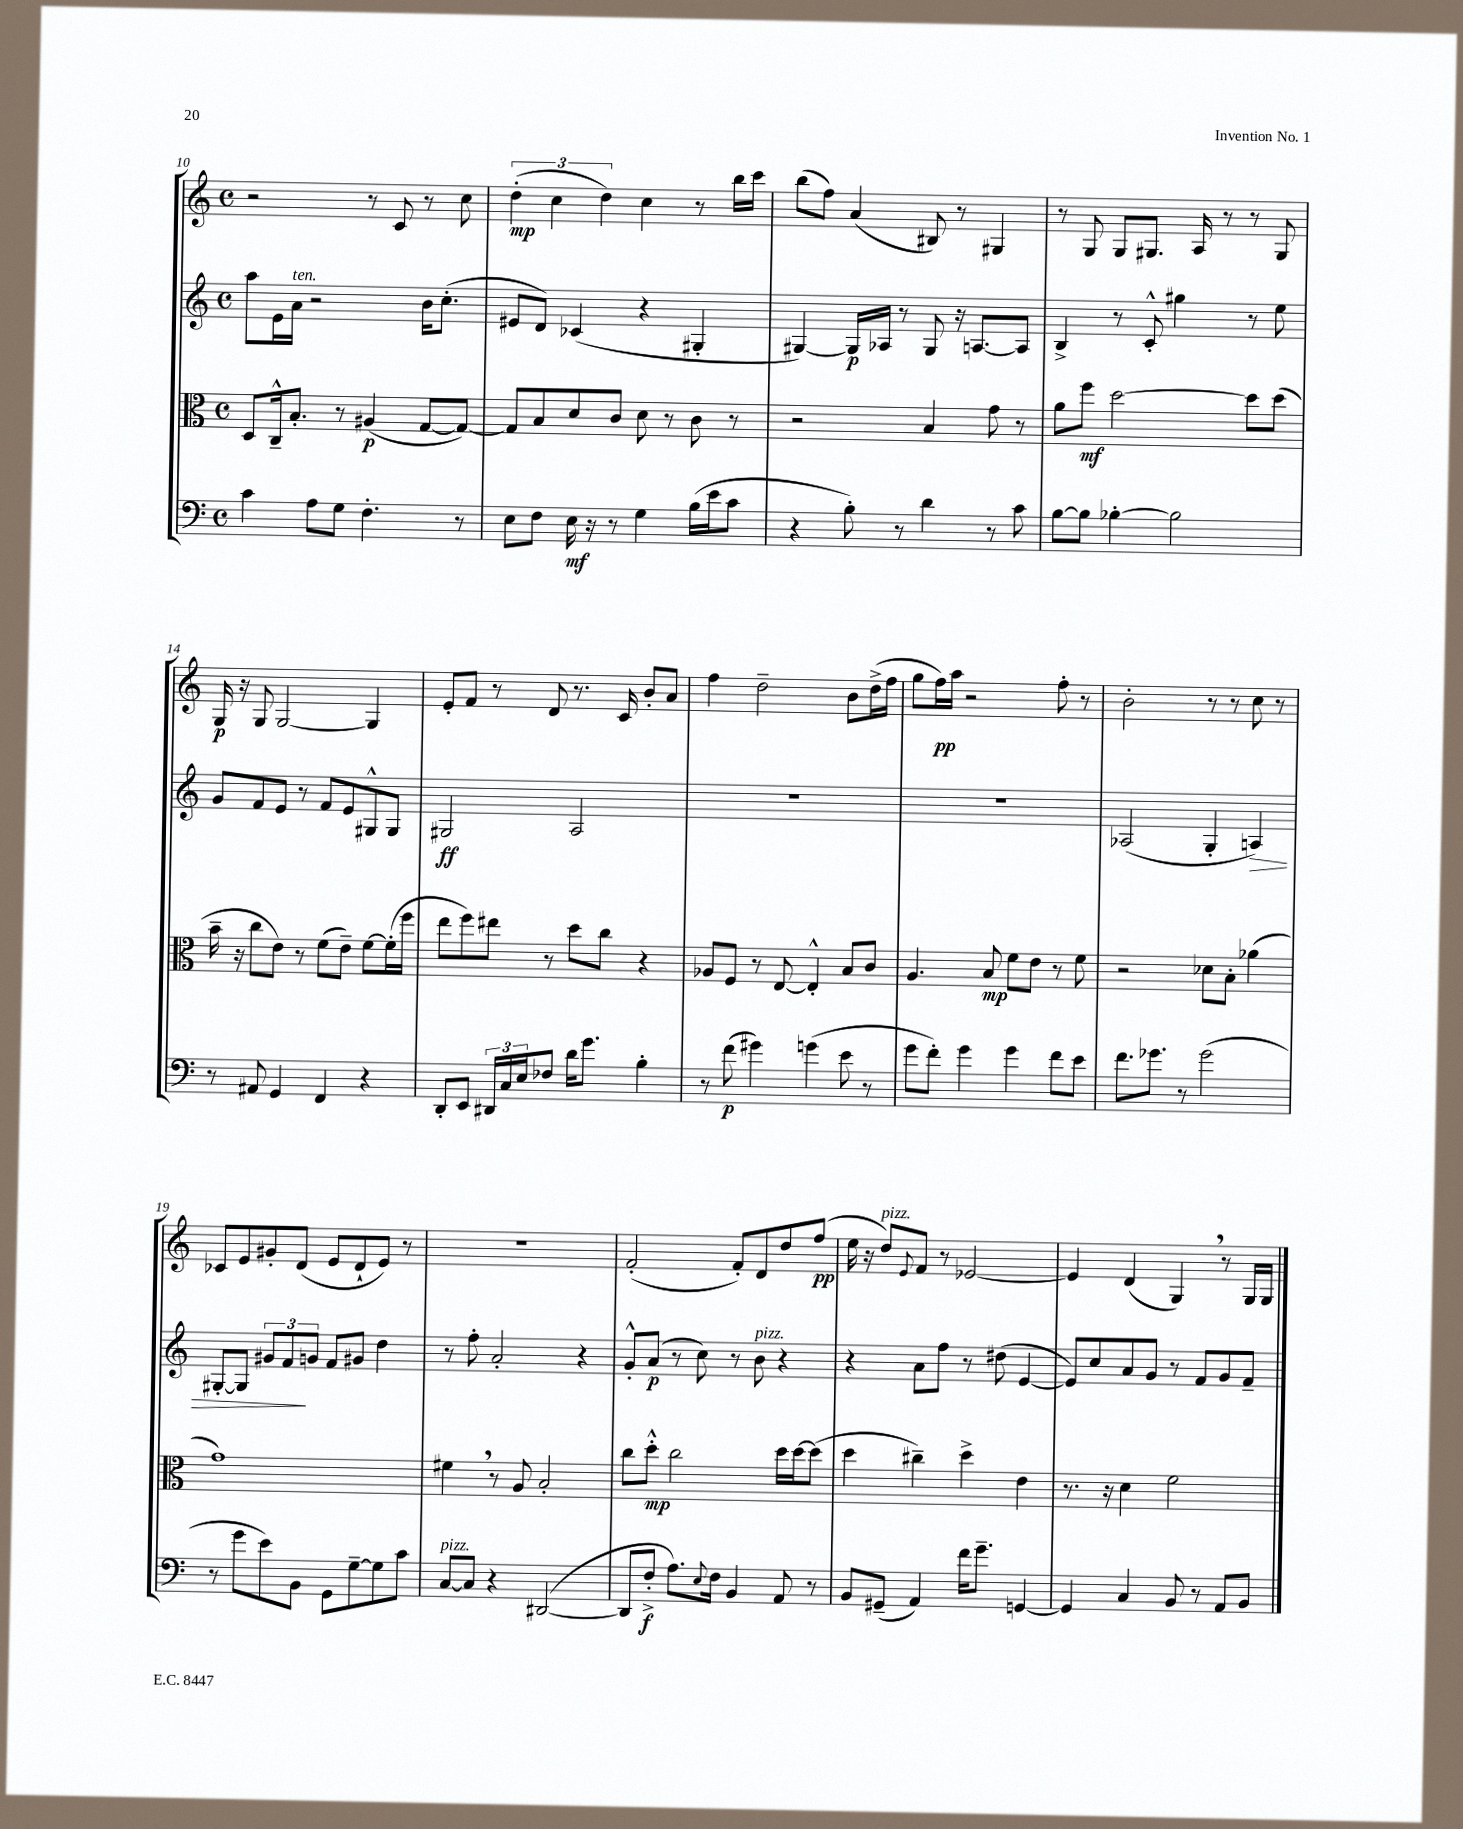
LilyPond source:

<<
\new StaffGroup <<
\new Staff = "s0" {
    \clef treble \key c \major \defaultTimeSignature \time 4/4
    r2 r8 c'8 r8 c''8 |
    \tuplet 3/2 { d''4-.\mp( c''4 d''4) } c''4 r8 b''16 c'''16 |
    b''8( f''8) a'4( bis8) r8 gis4 |
    r8 g8 g8 gis8. a16 r8 r8 gis8 |
    g16\p r16 g8 g2~ g4 |
    e'8-. f'8 r8 d'8 r8. c'16 b'8-. a'8 |
    f''4 d''2-- b'8 d''16->( f''16 |
    g''8 f''16\pp) a''16 r2 f''8-. r8 |
    b'2-. r8 r8 c''8 r8 |
    ces'8 e'8 gis'8-. d'8( e'8 d'8-! e'8) r8 |
    R1 |
    f'2-.( f'8-.) d'8 d''8 f''8\pp( |
    e''16 r16 d''8^\markup { \italic "pizz." }) \appoggiatura { e'8 } f'8 r8 ees'2~ |
    ees'4 d'4( g4) \breathe r8 g16 g16 \bar "|." |
}
\new Staff = "s1" {
    \clef treble \key c \major \defaultTimeSignature \time 4/4
    a''8 e'16 a'16^\markup { \italic "ten." } r2 b'16 c''8.-.( |
    eis'8 d'8) ces'4( r4 gis4-. |
    gis4~) gis16\p aes16 r8 gis8 r16 a8.~ a8 |
    b4-> r8 c'8-.-^ gis''4 r8 e''8 |
    g'8 f'8 e'8 r8 f'8 e'8 gis8-^ gis8 |
    gis2\ff a2 |
    R1 |
    R1 |
    aes2( g4-. a4\>) |
    gis8~-. gis8 \tuplet 3/2 { gis'8 f'8\! g'8 } f'8 gis'8 d''4 |
    r8 f''8-. a'2-. r4 |
    g'8-.-^ a'8\p( r8 c''8) r8 b'8^\markup { \italic "pizz." } r4 |
    r4 a'8 f''8 r8 dis''8( e'4~ |
    e'8) c''8 a'8 g'8 r8 f'8 g'8 f'8-- \bar "|." |
}
\new Staff = "s2" {
    \clef alto \key c \major \defaultTimeSignature \time 4/4
    d8 c16---^ b8.-. r8 ais4\p( g8~ g8~) |
    g8 b8 d'8 c'8 d'8 r8 c'8 r8 |
    r2 b4 g'8 r8 |
    a'8 f''8\mf d''2~ d''8 d''8( |
    b'16-- r16 c''8 e'8) r8 f'8( e'8--) f'8~ f'16-.( f''16 |
    e''8 f''8) eis''8 r8 d''8 c''8 r4 |
    aes8 f8 r8 e8~ e4-.-^ b8 c'8 |
    a4. b8\mp f'8 e'8 r8 f'8 |
    r2 des'8 b8-. aes'4( |
    g'1) |
    fis'4 \breathe r8 a8 b2-. |
    c''8 d''8-.-^\mp c''2 d''16 d''16~ d''8( |
    d''4 cis''4--) d''4-> e'4 |
    r8. r16 d'4 f'2 \bar "|." |
}
\new Staff = "s3" {
    \clef bass \key c \major \defaultTimeSignature \time 4/4
    c'4 a8 g8 f4.-. r8 |
    e8 f8 e16\mf r16 r8 g4 b16( e'16 c'8 |
    r4 b8-.) r8 d'4 r8 c'8 |
    b8~ b8 bes4~-. bes2 |
    r8 ais,8 g,4 f,4 r4 |
    d,8-. e,8 \tuplet 3/2 { dis,16 c16 e16 } fes8 d'16 g'8. b4-. |
    r8 f'8\p( gis'4) g'4( e'8 r8 |
    g'8 f'8-.) g'4 g'4 f'8 e'8 |
    f'8. ges'8. r8 ges'2( |
    r8 g'8 e'8) b,8 g,8 g8~-- g8 c'8 |
    c8~^\markup { \italic "pizz." } c8 r4 dis,2~( |
    dis,8 f8-.->\f a8.) \appoggiatura { e8 } f16 b,4 a,8 r8 |
    b,8 gis,8--( a,4) f'16 g'8.-- g,4~ |
    g,4 c4 b,8 r8 a,8 b,8 \bar "|." |
}
>>
>>
\layout { \context { \Score currentBarNumber = #10 } }
